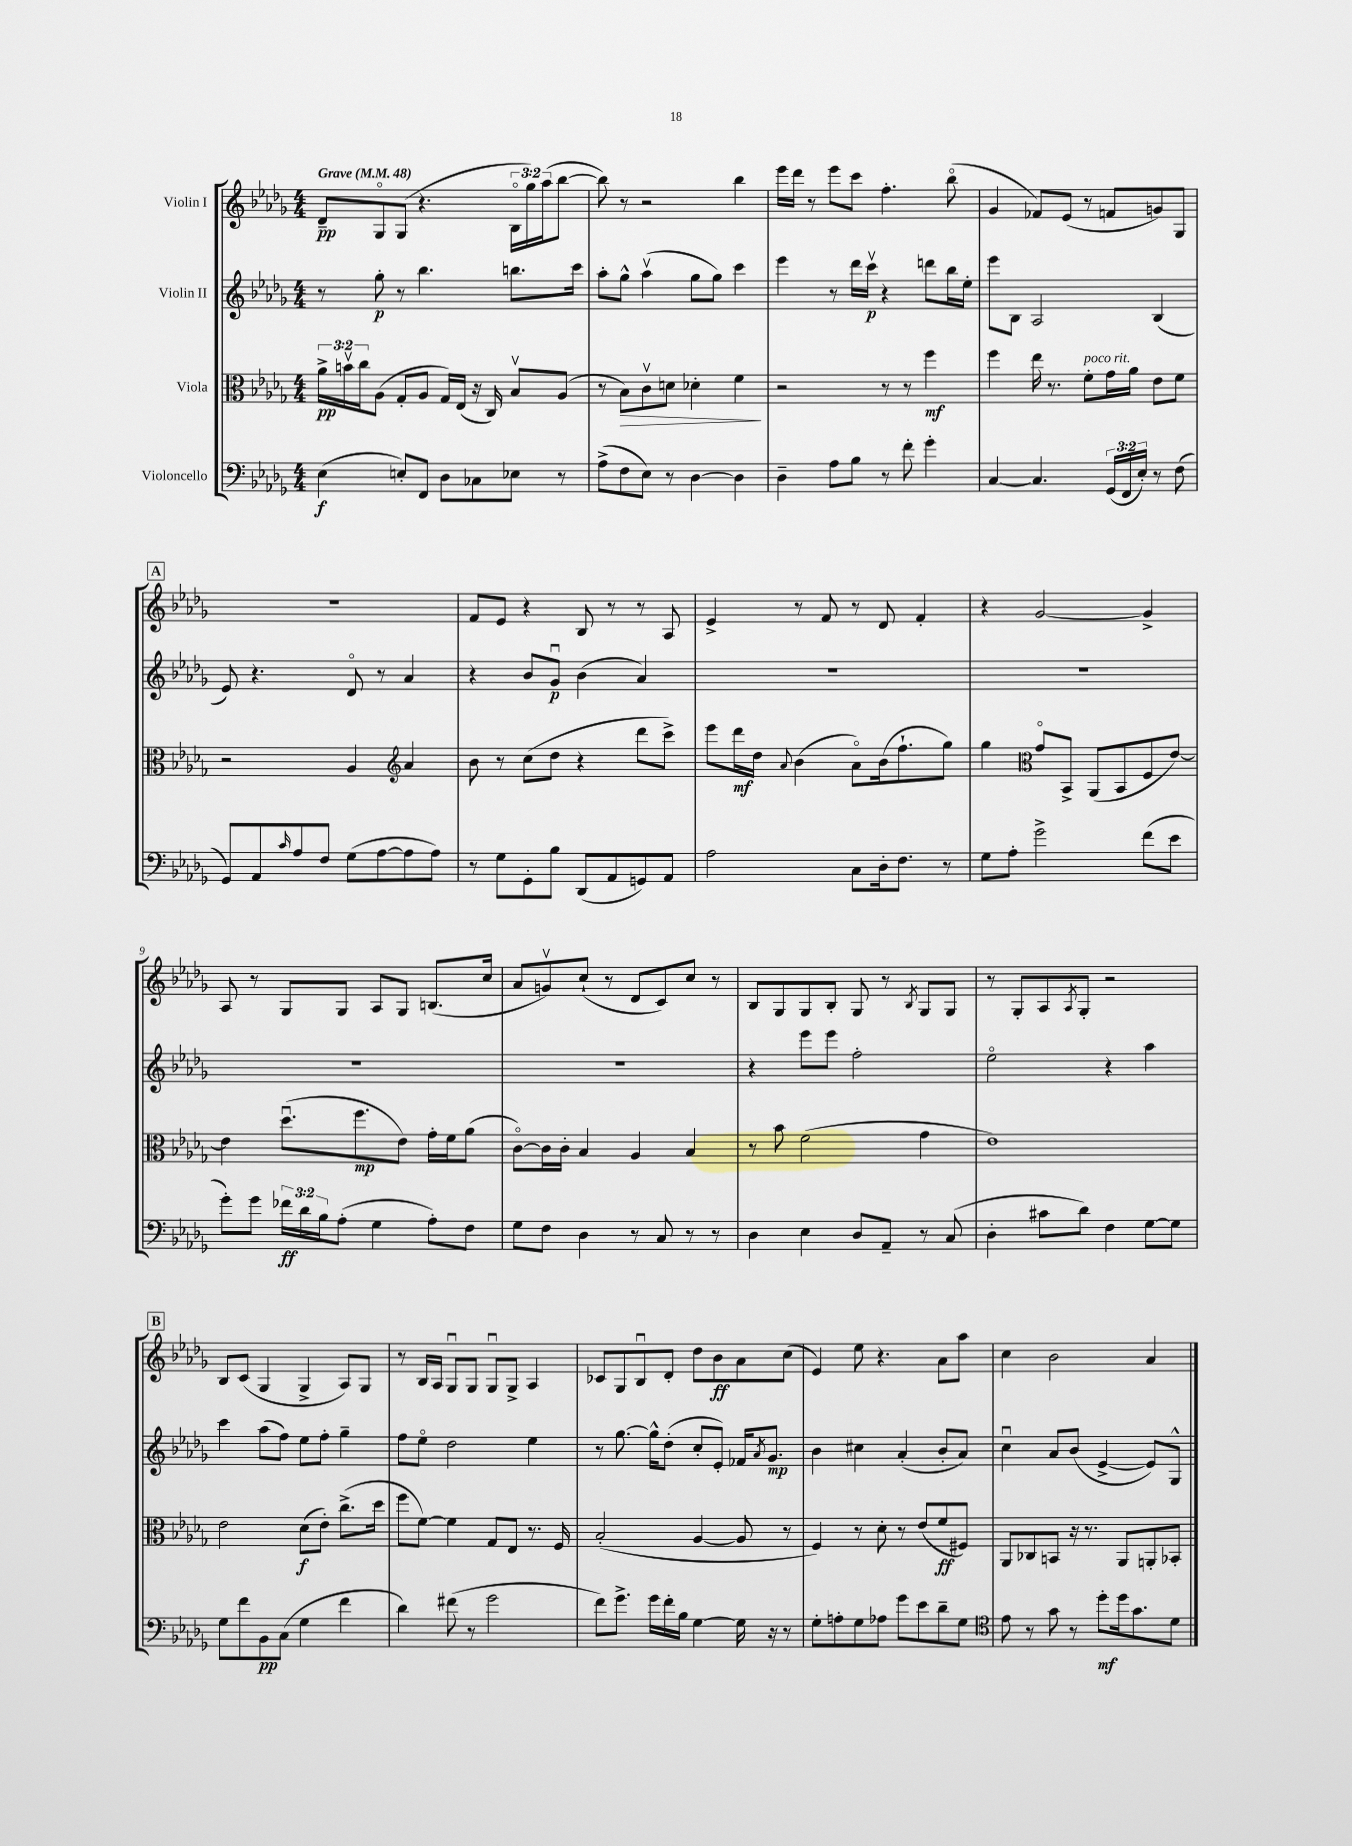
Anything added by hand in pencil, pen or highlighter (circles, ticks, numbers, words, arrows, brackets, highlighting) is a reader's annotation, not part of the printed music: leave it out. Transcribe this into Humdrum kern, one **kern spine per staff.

**kern	**dynam	**kern	**dynam	**kern	**dynam	**kern	**dynam
*part4	*part4	*part3	*part3	*part2	*part2	*part1	*part1
*staff4	*staff4	*staff3	*staff3	*staff2	*staff2	*staff1	*staff1
*I"Violoncello	*	*I"Viola	*	*I"Violin II	*	*I"Violin I	*
*clefF4	*	*clefC3	*	*clefG2	*	*clefG2	*
*k[b-e-a-d-g-]	*	*k[b-e-a-d-g-]	*	*k[b-e-a-d-g-]	*	*k[b-e-a-d-g-]	*
*M4/4	*	*M4/4	*	*M4/4	*	*M4/4	*
*MM48	*	*MM48	*	*MM48	*	*MM48	*
=1	=1	=1	=1	=1	=1	=1	=1
!	!	!	!	!	!	!LO:TX:a:B:t=Grave	!
(4E-\	f	24a-^\LL	pp	8r	.	8d-~/L	pp
.	.	24bnv\	.	.	.	.	.
.	.	24cc\J	.	.	.	.	.
.	.	(8A-\J	.	8gg-'\	p	8G-/	.
8En'/L)	.	8G-'/L	.	8r	.	(8G-/J	.
8FF/J	.	8A-/J	.	4.bb-\	.	4.r	.
8D-\L	.	16G-/LL)	.	.	.	.	.
.	.	(16E-/JJ	.	.	.	.	.
8C-X\	.	16r	.	.	.	.	.
.	.	16C/)	.	.	.	.	.
8E-X\J	.	8B-v/L	.	8.bbn\L	.	24B-\LL	.
.	.	.	.	.	.	24gg-\)	.
.	.	.	.	.	.	(24aa-\J	.
8r	.	(8A-/J	.	.	.	[8bb-\J	.
.	.	.	.	16ccc\Jk	.	.	.
=2	=2	=2	=2	=2	=2	=2	=2
(8A-^\L	.	8r	.	8aa-'\L	.	8bb-\])	.
!	!	!	!LO:HP:b	!	!	!	!
8F\	.	8B-\L)	>	8gg-^^\J	.	8r	.
8E-\J)	.	8cv\	.	(4aa-v\	.	2r	.
8r	.	8dn\J	.	.	.	.	.
[4D-\	.	4d-X'\	.	8gg-\L	.	.	.
.	.	.	.	8gg-\J)	.	.	.
4D-\]	.	4f\	.	4ccc\	.	4bb-\	.
.	.	.	]	.	.	.	.
=3	=3	=3	=3	=3	=3	=3	=3
4D-~\	.	2r	.	4eee-\	.	16eee-\LL	.
.	.	.	.	.	.	16ddd-\JJ	.
.	.	.	.	.	.	8r	.
8A-\L	.	.	.	8r	.	8eee-\L	.
8B-\J	.	.	.	16ddd-\LL	.	8ccc\J	.
.	.	.	.	16cccv\JJ	p	.	.
8r	.	8r	.	4r	.	4.ff'\	.
8f'\	.	8r	.	.	.	.	.
4g-'\	.	4ff\	mf	8dddn\L	.	.	.
.	.	.	.	16bb-\L	.	(8bb-\	.
.	.	.	.	16ee-'\JJ	.	.	.
=4	=4	=4	=4	=4	=4	=4	=4
[4C/	.	4ff\	.	8eee-\L	.	4g-/	.
.	.	.	.	8B-\J	.	.	.
4.C/]	.	16ee-\	.	2A-/	.	8f-X/L)	.
.	.	8.r	.	.	.	.	.
.	.	.	.	.	.	(8e-/J	.
!	!	!LO:TX:a:i:t=poco rit.	!	!	!	!	!
.	.	8f'\L	.	.	.	8r	.
(24GG-/LL	.	16g-\L	.	.	.	8fn/L	.
24FF/	.	.	.	.	.	.	.
.	.	16a-\JJ	.	.	.	.	.
24E-'/JJ)	.	.	.	.	.	.	.
8r	.	8e-\L	.	(4B-/	.	8gn/)	.
(8F\	.	8f\J	.	.	.	8G-/J	.
!!LO:LB:g=z
!!LO:REH:place=s1:t=A
=5	=5	=5	=5	=5	=5	=5	=5
8GG-/L)	.	2r	.	8e-/)	.	1r	.
8AA-/	.	.	.	4.r	.	.	.
16qqc/	.	.	.	.	.	.	.
8A-/	.	.	.	.	.	.	.
8F/J	.	.	.	.	.	.	.
(8G-\L	.	4A-/	.	8d-/	.	.	.
[8A-\	.	.	.	8r	.	.	.
*	*	*clefG2	*	*	*	*	*
8A-\]	.	4a-/	.	4a-/	.	.	.
8A-\J)	.	.	.	.	.	.	.
=6	=6	=6	=6	=6	=6	=6	=6
8r	.	8b-\	.	4r	.	8f/L	.
8G-\L	.	8r	.	.	.	8e-/J	.
8GG-'\	.	(8cc\L	.	8b-/L	.	4r	.
8B-\J	.	8dd-\J	.	8g-u/J	p	.	.
(8DD-/L	.	4r	.	(4b-\	.	8B-/	.
8AA-/	.	.	.	.	.	8r	.
8GGn/)	.	8ddd-\L	.	4a-/)	.	8r	.
8AA-/J	.	8ccc^\J)	.	.	.	8A-/	.
=7	=7	=7	=7	=7	=7	=7	=7
2A-\	.	8eee-\L	.	1r	.	4e-^/	.
.	.	16ddd-\L	mf	.	.	.	.
.	.	16dd-\JJ	.	.	.	.	.
.	.	8qqa-/	.	.	.	.	.
.	.	(4b-\	.	.	.	8r	.
.	.	.	.	.	.	8f/	.
8C\L	.	8a-\L)	.	.	.	8r	.
16D-'\k	.	(16b-\k	.	.	.	8d-/	.
8.F\J	.	8.ff`\	.	.	.	.	.
.	.	.	.	.	.	4f'/	.
8r	.	8gg-\J)	.	.	.	.	.
=8	=8	=8	=8	=8	=8	=8	=8
8G-\L	.	4gg-\	.	1r	.	4r	.
8A-'\J	.	.	.	.	.	.	.
*	*	*clefC3	*	*	*	*	*
2g-^\	.	8g-/L	.	.	.	[2g-/	.
.	.	8BB-^/J	.	.	.	.	.
.	.	(8AA-/L	.	.	.	.	.
.	.	8BB-/	.	.	.	.	.
(8f\L	.	8F/	.	.	.	4g-^/]	.
8e-\J	.	[8e-/J)	.	.	.	.	.
!!LO:LB:g=z
=9	=9	=9	=9	=9	=9	=9	=9
8g-'\L)	.	4e-\]	.	1r	.	8A-/	.
8g-\J	.	.	.	.	.	8r	.
24f-X\LL	ff	(8.dd-u\L	.	.	.	8G-/L	.
24d-\	.	.	.	.	.	.	.
24B-\J	.	.	.	.	.	.	.
(8A-'\J	.	.	.	.	.	8G-/J	.
.	.	8.ff\	mp	.	.	.	.
4G-\	.	.	.	.	.	8A-/L	.
.	.	8e-\J)	.	.	.	8G-/J	.
8A-'\L)	.	16g-'\LL	.	.	.	(8.Bn/L	.
.	.	16f\J	.	.	.	.	.
8F\J	.	(8a-\J	.	.	.	.	.
.	.	.	.	.	.	16cc/Jk	.
=10	=10	=10	=10	=10	=10	=10	=10
8G-\L	.	[8c\L)	.	1r	.	8a-/L	.
8F\J	.	16c\L]	.	.	.	8gnv/)	.
.	.	16c'\JJ	.	.	.	.	.
4D-\	.	4B-/	.	.	.	(8cc`/J	.
.	.	.	.	.	.	8r	.
8r	.	4A-/	.	.	.	8d-/L	.
8C/	.	.	.	.	.	8c/)	.
8r	.	4B-/	.	.	.	8cc/J	.
8r	.	.	.	.	.	8r	.
=11	=11	=11	=11	=11	=11	=11	=11
4D-\	.	8r	.	4r	.	8B-/L	.
.	.	8b-\	.	.	.	8G-/	.
4E-\	.	(2f\	.	8eee-\L	.	8G-/	.
.	.	.	.	8eee-\J	.	8B-'/J	.
8D-/L	.	.	.	2ff'\	.	8G-/	.
8AA-~/J	.	.	.	.	.	8r	.
.	.	.	.	.	.	8qB-/	.
8r	.	4g-\	.	.	.	8G-/L	.
(8C/	.	.	.	.	.	8G-/J	.
=12	=12	=12	=12	=12	=12	=12	=12
4D-'\	.	1e-)	.	2ee-\	.	8r	.
.	.	.	.	.	.	8G-'/L	.
8c#X\L	.	.	.	.	.	8A-/	.
.	.	.	.	.	.	8qA-/	.
8d-\J)	.	.	.	.	.	8G-'/J	.
4F\	.	.	.	4r	.	2r	.
[8G-\L	.	.	.	4aa-\	.	.	.
8G-\J]	.	.	.	.	.	.	.
!!LO:LB:g=z
!!LO:REH:place=s1:t=B
=13	=13	=13	=13	=13	=13	=13	=13
8G-\L	.	2e-\	.	4ccc\	.	8B-/L	.
8f\	.	.	.	.	.	(8c/J	.
8BB-\	pp	.	.	(8aa-\L	.	4G-/	.
(8C\J	.	.	.	8ff\J)	.	.	.
4G-\	.	(8d-\L	f	8ee-\L	.	4G-^/	.
.	.	8e-'\J)	.	8ff'\J	.	.	.
4f\	.	(8.cc^\L	.	4gg-~\	.	8A-/L)	.
.	.	.	.	.	.	8G-/J	.
.	.	16dd-\Jk	.	.	.	.	.
=14	=14	=14	=14	=14	=14	=14	=14
4d-\)	.	8ff\L	.	8ff\L	.	8r	.
.	.	[8f\J)	.	8ee-\J	.	16B-/LL	.
.	.	.	.	.	.	16A-/JJ	.
(8f#X\	.	4f\]	.	2dd-\	.	8G-u/L	.
8r	.	.	.	.	.	8G-/J	.
2g-\	.	8G-/L	.	.	.	8G-u/L	.
.	.	8E-/J	.	.	.	8G-^/J	.
.	.	8.r	.	4ee-\	.	4A-/	.
.	.	16F/	.	.	.	.	.
=15	=15	=15	=15	=15	=15	=15	=15
8f\L)	.	(2B-'/	.	8r	.	8c-X/L	.
8.g-^\J	.	.	.	[8.gg-\	.	8G-/	.
.	.	.	.	.	.	8B-u/	.
16g-\LL	.	.	.	16gg-^^\KL]	.	.	.
16f'\	.	.	.	(8dd-'\J	.	8d-'/J	.
16B-\JJ	.	.	.	.	.	.	.
[4G-\	.	[4A-/	.	8cc'/L	.	8dd-\L	.
.	.	.	.	8e-'/J)	.	8b-\	ff
16G-\]	.	8A-/]	.	16f-X/KL	.	8a-\	.
.	.	.	.	8qa-/	.	.	.
16r	.	.	.	8.g-/J	mp	.	.
8r	.	8r	.	.	.	(8cc\J	.
=16	=16	=16	=16	=16	=16	=16	=16
8G-'\L	.	4F/)	.	4b-\	.	4e-/)	.
8An'\	.	.	.	.	.	.	.
8G-\	.	8r	.	4cc#X\	.	8ee-\	.
8A-X\J	.	8d-'\	.	.	.	4.r	.
8g-\L	.	8r	.	(4a-'/	.	.	.
8e-\	.	(8e-/L	.	.	.	.	.
8d-~\	.	8f/	ff	8b-'/L	.	8a-\L	.
8G-\J	.	8F#X/J)	.	8a-/J)	.	8aa-\J	.
=17	=17	=17	=17	=17	=17	=17	=17
*clefC4	*	*	*	*	*	*	*
8e-\	.	8AA-/L	.	4ccu\	.	4cc\	.
8r	.	8C-X/	.	.	.	.	.
8g-\	.	8BBn/J	.	8a-/L	.	2b-\	.
8r	.	16r	.	(8b-/J	.	.	.
.	.	8.r	.	.	.	.	.
8dd-'\L	mf	.	.	[4e-^/	.	.	.
16dd-\k	.	8AA-/L	.	.	.	.	.
8.g-\	.	.	.	.	.	.	.
.	.	8AAn'/	.	8e-/L])	.	4a-/	.
8d-\J	.	8BB-X'/J	.	8G-^^/J	.	.	.
==	==	==	==	==	==	==	==
*-	*-	*-	*-	*-	*-	*-	*-
